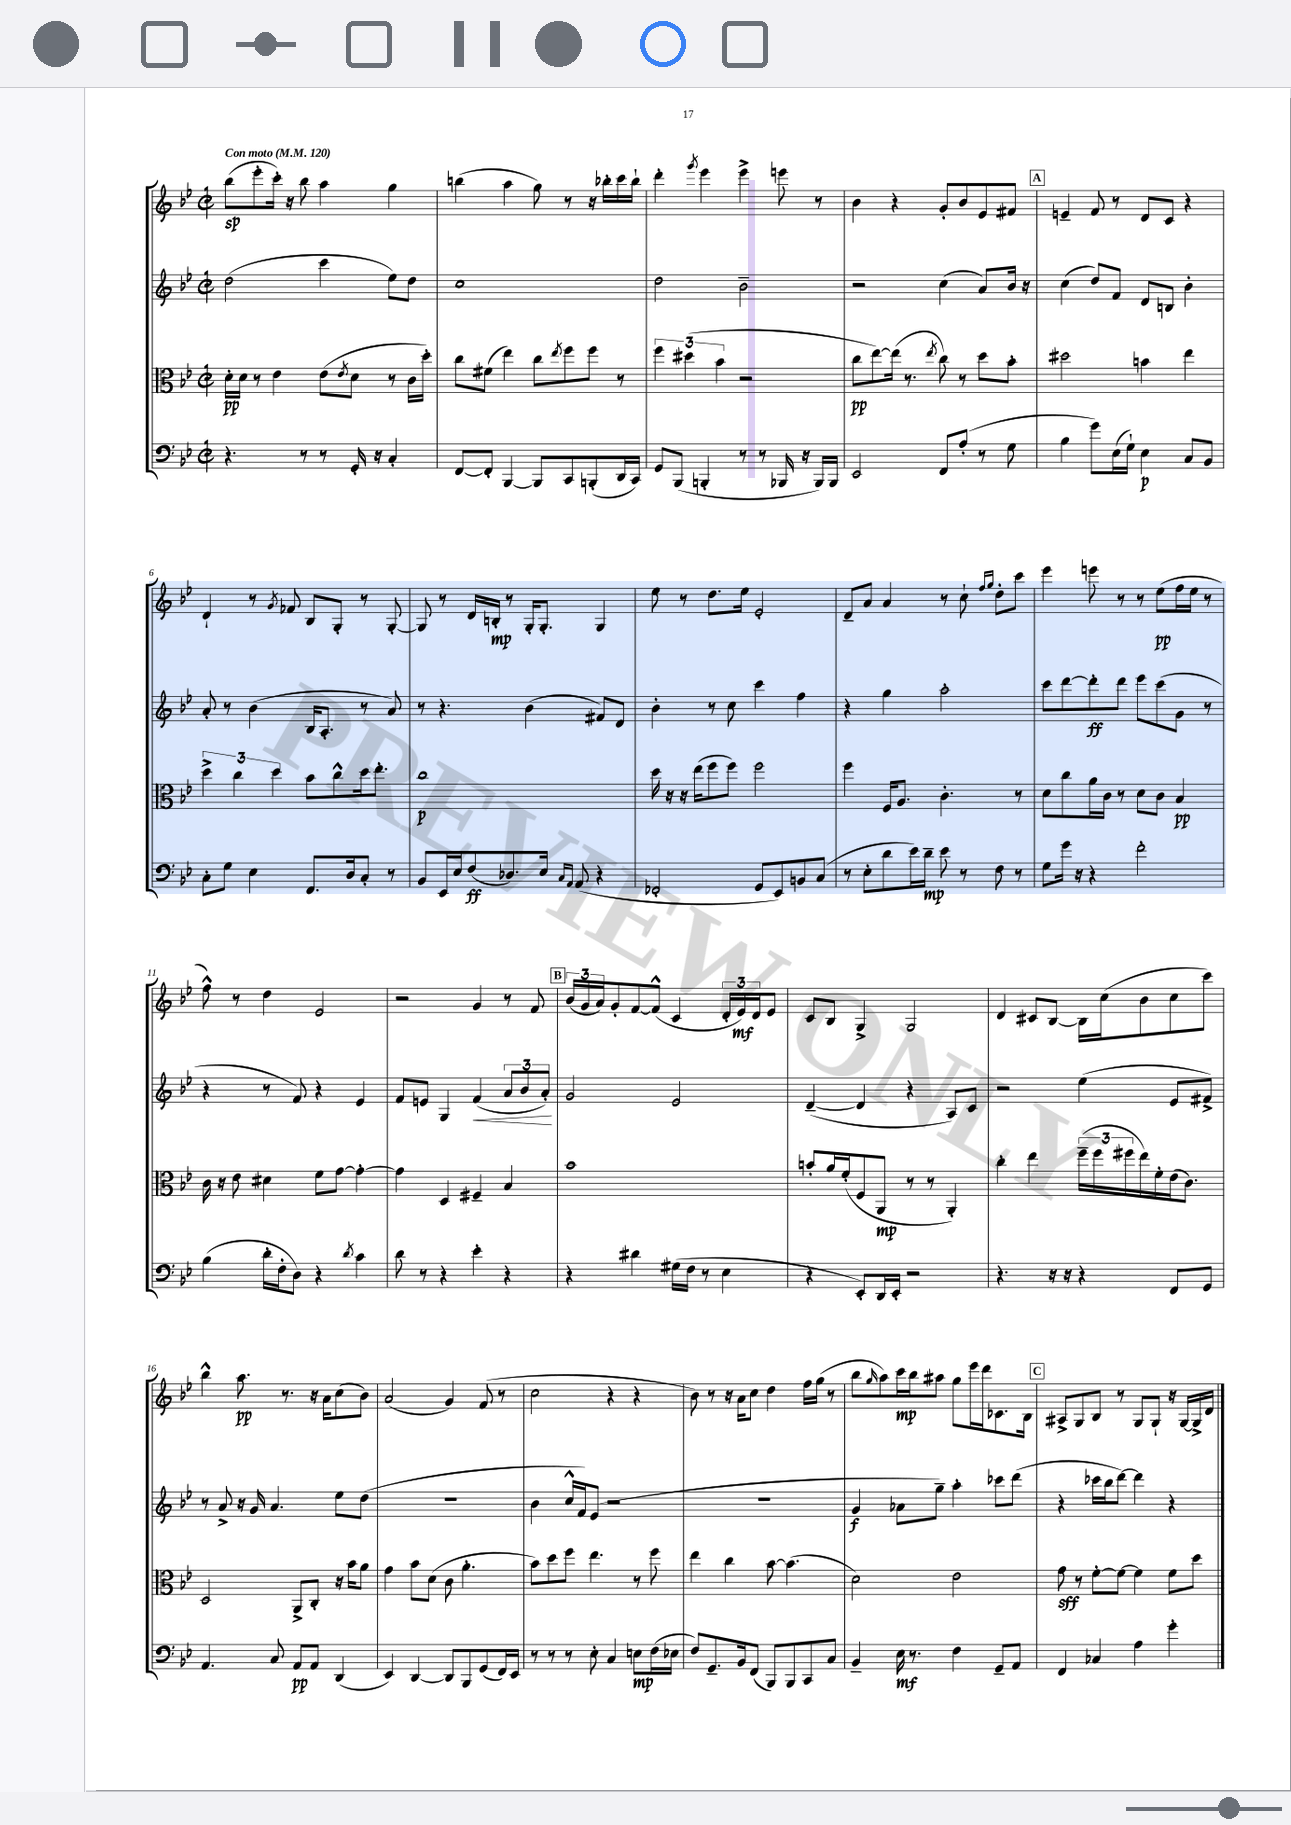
<<
\new StaffGroup <<
\new Staff = "s0" {
    \clef treble \key bes \major \defaultTimeSignature \time 2/2 \tempo "Con moto" 4 = 120
    bes''8\sp( ees'''8-. c'''16-.) r16 bes''8 a''4 g''4 |
    b''4( a''4 g''8) r8 r16 bes''16-. c'''16 bes''16-! |
    d'''4-. \acciaccatura { g'''8 } ees'''4 ees'''4-> e'''8 r8 |
    bes'4 r4 g'8-. bes'8 ees'8 fis'8 |
    \mark \markup { \box "A" } e'4-- f'8 r8 d'8 c'8 r4 |
    d'4-! r8 \acciaccatura { g'8 } fes'8 bes8 g8-. r8 g8~-. |
    g8 r8 d'16 b16-.\mp r8 g16-. g8.-. g4 |
    ees''8 r8 d''8. ees''16 ees'2-. |
    d'8-- a'8 a'4 r8 c''8-! \grace { f''16 g''16 } d''8-. c'''8 |
    ees'''4 e'''8 r8 r8 ees''8\pp( f''16 ees''16 r8 |
    f''8-^) r8 d''4 ees'2 |
    r2 g'4 r8 f'8 |
    \mark \markup { \box "B" } \tuplet 3/2 { bes'16( g'16 a'16) } g'8-. f'8~ f'8-^( c'4 \tuplet 3/2 { d'16-. ees'16\mf) d'16 } ees'8 |
    c'8 bes8 g4-> g2 |
    d'4 cis'8 bes8~ bes16 c''16( bes'8 c''8 c'''8) |
    bes''4-^ a''8.\pp r8. r16 a'16 c''8( bes'8) |
    a'2( g'4) f'8( r8 |
    c''2 r4 r4 |
    bes'8) r8 r16 a'16 c''8 d''4 f''16 g''16( r8 |
    bes''8 \grace { g''16 } a''8) c'''16\mp bes''16 ais''8 g''8 ees'''16 d'''16 ces'8. bes16 |
    \mark \markup { \box "C" } ais8-> g8 bes8 r8 g8 g8-! r16 g16~ g16-> d'16 \bar "|." |
}
\new Staff = "s1" {
    \clef treble \key bes \major \defaultTimeSignature \time 2/2
    d''2( c'''4 ees''8) d''8 |
    c''1 |
    d''2 bes'2-- |
    r2 c''4( a'8) bes'16 r16 |
    \mark \markup { \box "A" } c''4( d''8) f'8 d'8 b8 bes'4-. |
    a'8-. r8 bes'4( bes16 a8.-. r8 a'8) |
    r8 r4. bes'4( fis'8) d'8 |
    bes'4-. r8 c''8 c'''4 f''4 |
    r4 g''4 a''2-. |
    c'''8 d'''8~ d'''8-.\ff d'''8 ees'''8 c'''8( g'8 r8 |
    r4 r8 f'8) r4 ees'4 |
    f'8 e'8 g4 f'4\<( \tuplet 3/2 { a'8 bes'8 a'8-.\!) } |
    \mark \markup { \box "B" } g'2 ees'2 |
    d'4~--( d'4 r4 a8) c'8 |
    r2 ees''4( ees'8 fis'8->) |
    r8 a'8-> r16 g'16 a'4. ees''8 d''8( |
    R1 |
    bes'4 c''16-^ f'16) ees'8( r2 |
    R1 |
    g'4\f aes'8 g''8--) a''4-. ces'''8 d'''8( |
    \mark \markup { \box "C" } r4 ces'''16 bes''16 d'''8~) d'''4 r4 \bar "|." |
}
\new Staff = "s2" {
    \clef alto \key bes \major \defaultTimeSignature \time 2/2
    d'16-.\pp d'16 r8 ees'4 ees'8( \acciaccatura { ees'8 } d'8 r8 c'16 d''16-.) |
    c''8 fis'8( ees''4) c''8 \acciaccatura { ees''8 } f''8 f''8 r8 |
    \tuplet 3/2 { f''4 dis''4( bes'4 } r2 |
    c''8\pp ees''8~) ees''16( r8. \acciaccatura { ees''8 } c''8) r8 d''8 bes'8-. |
    \mark \markup { \box "A" } dis''2 b'4 ees''4 |
    \tuplet 3/2 { d''4-> c''4 d''4 } bes'8 c''8-^ d''16 ees''8.-. |
    c''1\p |
    d''16 r16 r16 ees''16( f''8 f''8) f''2 |
    f''4 f16 a8. c'4.-. r8 |
    d'8 c''8 a'16 c'16 r8 d'8 c'8 bes4\pp |
    c'16 r16 ees'8 dis'4 f'8 g'8~ g'4~-. |
    g'4 d4 fis4-- bes4 |
    \mark \markup { \box "B" } bes'1 |
    b'8-. a'16 f'16-.( f8 a,8\mp r8 r8 a,4-.) |
    c''4-. ees''4 \tuplet 3/2 { f''16--( f''16 fis''16 } ees''16) f'16-. ees'16( c'8.) |
    d2 a,8-> c8-. r16 bes'16 a'8 |
    g'4 bes'8 d'8( c'8 a'4.-. |
    bes'8) d''8 f''8 ees''4. r8 f''8 |
    ees''4 c''4 bes'8~ bes'4.( |
    d'2) ees'2 |
    \mark \markup { \box "C" } g'8\sff r8 f'8~-. f'8~ f'4 f'8 d''8 \bar "|." |
}
\new Staff = "s3" {
    \clef bass \key bes \major \defaultTimeSignature \time 2/2
    r4. r8 r8 g,16-. r16 c4-. |
    f,8~ f,8-. bes,,4~ bes,,8 c,8 b,,8-.( d,16 c,16) |
    g,8 bes,,8( b,,4-. r8 r8 bes,,16 r16 bes,,16) bes,,16 |
    ees,2 f,8 a8-.( r8 g8 |
    \mark \markup { \box "A" } bes4 g'8) ees16( g16-!) ees4\p c8 bes,8 |
    c8-. g8 ees4 f,8. d16 c8-. r8 |
    bes,8 ees,16 ees16 f8\ff( des8.) ees16 \grace { c16 a,16 } a,8( r4 |
    fes,2-. g,8 ees,8) b,8 c8( |
    r8 ees8-. d'8 ees'16) d'16--\mp ees'8 r8 f8 r8 |
    g8 g'16 r16 r4 f'2-. |
    bes4( d'16-. f16-. d8) r4 \acciaccatura { d'8 } c'4 |
    d'8 r8 r4 ees'4-. r4 |
    \mark \markup { \box "B" } r4 dis'4 gis16( f16 r8 ees4 |
    r4 ees,8-.) d,16 ees,16-. r2 |
    r4. r16 r16 r4 f,8 g,8 |
    a,4. c8 a,8\pp a,8 d,4( |
    ees,4) d,4~ d,8 bes,,8 g,8( f,16) ees,16 |
    r8 r8 r8 ees8-. c4 e8\mp f16( ees16 |
    f8) g,8.-- bes,16 f,8( bes,,8) bes,,8 c,8 c8 |
    bes,4-- ees16\mf r8. f4 g,8-- a,8 |
    \mark \markup { \box "C" } f,4 ces4 a4 g'4-. \bar "|." |
}
>>
>>
